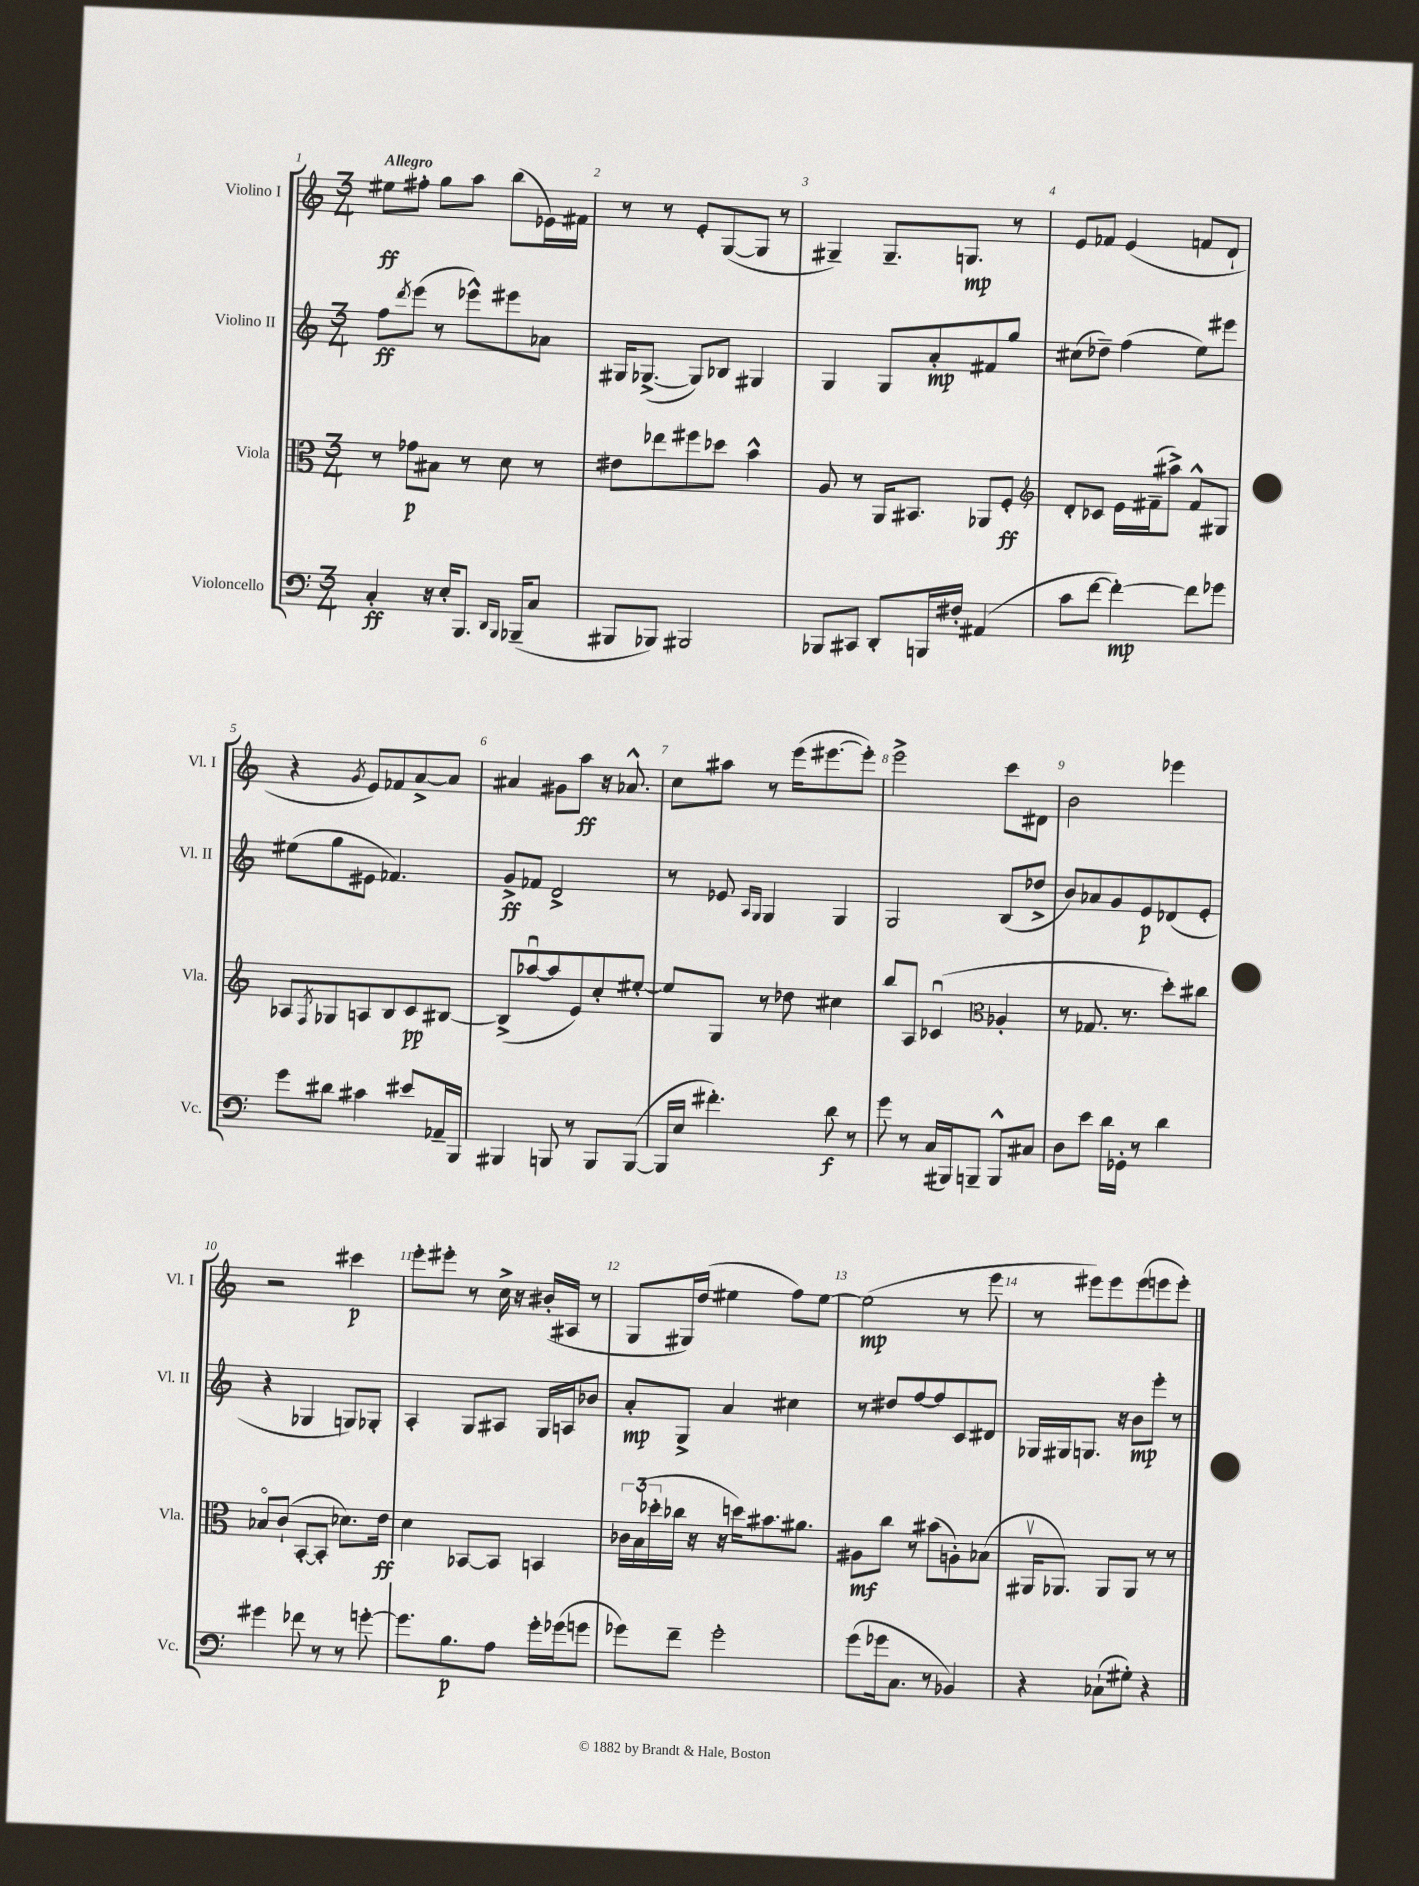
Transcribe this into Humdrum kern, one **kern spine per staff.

**kern	**dynam	**kern	**dynam	**kern	**dynam	**kern	**dynam
*part4	*part4	*part3	*part3	*part2	*part2	*part1	*part1
*staff4	*staff4	*staff3	*staff3	*staff2	*staff2	*staff1	*staff1
*I"Violoncello	*	*I"Viola	*	*I"Violino II	*	*I"Violino I	*
*I'Vc.	*	*I'Vla.	*	*I'Vl. II	*	*I'Vl. I	*
*clefF4	*	*clefC3	*	*clefG2	*	*clefG2	*
*k[]	*	*k[]	*	*k[]	*	*k[]	*
*M3/4	*	*M3/4	*	*M3/4	*	*M3/4	*
=1	=1	=1	=1	=1	=1	=1	=1
!	!	!	!	!	!	!LO:TX:a:B:t=Allegro	!
4C'/	ff	8r	.	8ff\L	ff	8ee#X\L	ff
.	.	.	.	8qddd/	.	.	.
.	.	8g-X\L	p	(8eee\J	.	8ff#X'\J	.
16r	.	8B#X\J	.	8r	.	8gg\L	.
16E'/KL	.	.	.	.	.	.	.
8.BBB/J	.	8r	.	8eee-X^^\L)	.	8aa\J	.
.	.	8d\	.	8eee#X\	.	(8bb\L	.
16qqDD/LL	.	.	.	.	.	.	.
16qqBBB/JJ	.	.	.	.	.	.	.
(16BBB-X~/KL	.	.	.	.	.	.	.
8C/J	.	8r	.	8a-X\J	.	16e-X\L)	.
.	.	.	.	.	.	16f#X\JJ	.
=2	=2	=2	=2	=2	=2	=2	=2
8BBB#X/L	.	8e#X\L	.	16G#X/KL	.	8r	.
.	.	.	.	([8.G-X^/J	.	.	.
8BBB-X/J)	.	8ee-X\	.	.	.	8r	.
2BBB#X/	.	8ff#X\	.	8G-/L])	.	8e'/L	.
.	.	8dd-X\J	.	8B-X/J	.	([8G/	.
.	.	4b^^\	.	4G#X/	.	8G/J]	.
.	.	.	.	.	.	8r	.
=3	=3	=3	=3	=3	=3	=3	=3
8BBB-X/L	.	8A/	.	4G/	.	4G#X~/)	.
8CC#X/J	.	8r	.	.	.	.	.
8DD'/L	.	16AA/KL	.	8G/L	.	8.G#~/L	.
.	.	8.BB#X/J	.	.	.	.	.
16BBBn/L	.	.	.	8a'/	mp	.	.
16F#X'/JJ	.	.	.	.	.	8.Gn/J	mp
(4AA#X/	.	8AA-X/L	.	8f#X/	.	.	.
.	.	8F'/J	ff	8gg/J	.	8r	.
=4	=4	=4	=4	=4	=4	=4	=4
*	*	*clefG2	*	*	*	*	*
8c\L	.	8d'/L	.	(8cc#X\L	.	8e/L	.
[8f\J	.	8c-X/J	.	8dd-X~\J)	.	8f-X/J	.
4f'\_)	mp	16e\LL	.	(4ff\	.	(4e/	.
.	.	(16f#X~\J	.	.	.	.	.
.	.	8aa#X^\J)	.	.	.	.	.
8f\L]	.	8f#^^/L	.	8ee\L)	.	8fn/L	.
8g-X\J	.	8G#X/J	.	8eee#X\J	.	8d`/J	.
!!LO:LB:g=z
=5	=5	=5	=5	=5	=5	=5	=5
8g\L	.	8A-X/L	.	(8ee#X\L	.	4r	.
.	.	8qF/	.	.	.	.	.
8d#X\J	.	8G-X/	.	8gg\	.	.	.
.	.	.	.	.	.	8qg/	.
4c#X\	.	8An/	.	8e#X\J	.	8e/L)	.
.	.	8B/	.	4.f-X/)	.	8f-X/	.
8e#X/L	.	8c/	pp	.	.	[8a^/	.
16AA-X~/L	.	[8B#X/J	.	.	.	8a/J]	.
16BBB/JJ	.	.	.	.	.	.	.
=6	=6	=6	=6	=6	=6	=6	=6
4BBB#X/	.	(8B#^/L]	.	8g^/L	ff	4a#X/	.
.	.	[8aa-Xu/	.	8f-X/J	.	.	.
8BBBn/	.	8aa-/]	.	2d^/	.	8g#X\L	.
8r	.	8e/)	.	.	.	8aa\J	ff
8BBB/L	.	8cc'/	.	.	.	16r	.
.	.	.	.	.	.	8.a-X^^/	.
([8BBB/J	.	[8ee#X'/J	.	.	.	.	.
=7	=7	=7	=7	=7	=7	=7	=7
16BBB/LL]	.	8ee#/L]	.	8r	.	8cc\L	.
16E/JJ	.	.	.	.	.	.	.
4.f#X'\)	.	8G/J	.	8e-X/	.	8aa#X\J	.
.	.	.	.	16qqA/LL	.	.	.
.	.	.	.	16qqG/JJ	.	.	.
.	.	8r	.	4G/	.	8r	.
.	.	8dd-X\	.	.	.	(16eee\KL	.
.	.	.	.	.	.	[8.eee#X\	.
8d\	f	4cc#X\	.	4G/	.	.	.
8r	.	.	.	.	.	8eee#'\J])	.
=8	=8	=8	=8	=8	=8	=8	=8
8g\	.	8bb/L	.	2G/	.	2eee^\	.
8r	.	8A/J	.	.	.	.	.
(16C/LL	.	(4c-Xu/	.	.	.	.	.
16BBB#X/J)	.	.	.	.	.	.	.
8BBBn~/J	.	.	.	.	.	.	.
*	*	*clefC3	*	*	*	*	*
8BBB^^/L	.	4A-X'/	.	(8B/L	.	8ccc\L	.
8C#X/J	.	.	.	8dd-X^/J	.	8d#X\J	.
=9	=9	=9	=9	=9	=9	=9	=9
8D\L	.	8r	.	8b/L)	.	2b\	.
8e\J	.	8.G-X/	.	8a-X/	.	.	.
16d\LL	.	.	.	8g/	.	.	.
16GG-X'\JJ	.	8.r	.	.	.	.	.
8r	.	.	.	8e/	p	.	.
4d\	.	8dd'\L)	.	(8d-X/	.	4eee-X\	.
.	.	8cc#X\J	.	8e'/J	.	.	.
!!LO:LB:g=z
=10	=10	=10	=10	=10	=10	=10	=10
4g#X\	.	8B-X/L	.	4r	.	2r	.
.	.	(8c`/J	.	.	.	.	.
8f-X\	.	[8BB'/L	.	4G-X/	.	.	.
8r	.	8BB'/J]	.	.	.	.	.
8r	.	8.d-X\L)	.	8Gn/L)	.	4ccc#X\	p
[8gn'\	.	.	.	8G-X'/J	.	.	.
.	.	16e\Jk	ff	.	.	.	.
=11	=11	=11	=11	=11	=11	=11	=11
8.g\L]	.	4d\	.	4A'/	.	8eee'\L	.
.	.	.	.	.	.	8eee#X'\J	.
8.B\	p	.	.	.	.	.	.
.	.	[8BB-X/L	.	8G/L	.	8r	.
8A\J	.	8BB-/J]	.	8A#X/J	.	16cc^\	.
.	.	.	.	.	.	16r	.
16g'\LL	.	4BBn/	.	16G/LL	.	(16b#X'/LL	.
(16g-X\J	.	.	.	16An/J	.	16A#X/JJ	.
8gn\J	.	.	.	8b-X/J	.	8r	.
=12	=12	=12	=12	=12	=12	=12	=12
8g-X\L)	.	24c-X\LL	.	8a'/L	mp	8G/L	.
.	.	(24B\	.	.	.	.	.
.	.	24dd-X'\	.	.	.	.	.
8f~\J	.	16cc-X\JJ	.	8G^/J	.	16G#X/L)	.
.	.	16r	.	.	.	(16dd/JJ	.
2g-'\	.	16r	.	4a/	.	4ee#X\	.
.	.	16ddn\KL)	.	.	.	.	.
.	.	8.b#X\	.	.	.	.	.
.	.	.	.	4cc#X\	.	8ff\L)	.
.	.	8.a#X\J	.	.	.	.	.
.	.	.	.	.	.	[8ee#\J	.
=13	=13	=13	=13	=13	=13	=13	=13
(8g\L	.	8A#X\L	mf	8r	.	(2ee#\]	mp
16g-X\k	.	8cc\J	.	8dd#X/L	.	.	.
8.C\J	.	.	.	.	.	.	.
.	.	8r	.	[8ff/	.	.	.
8r	.	(8b#X\L	.	8ff/]	.	.	.
4BB-X/)	.	8An'\)	.	8c/	.	8r	.
.	.	(8B-X\J	.	8d#X/J	.	8eee\	.
=14	=14	=14	=14	=14	=14	=14	=14
4r	.	16AA#Xv/KL	.	16G-X/LL	.	8r	.
.	.	8.AA-X/J)	.	16G#X/J	.	.	.
.	.	.	.	8.Gn/J	.	8eee#X\L)	.
(8C-X`\L	.	8AA-/L	.	.	.	8eee#\	.
.	.	.	.	16r	.	.	.
8G#X'\J)	.	8AA-/J	.	8b\L	mp	(8eee#\	.
4r	.	8r	.	8eee'\J	.	8eeen\	.
.	.	8r	.	8r	.	8eee'\J)	.
==	==	==	==	==	==	==	==
*-	*-	*-	*-	*-	*-	*-	*-
